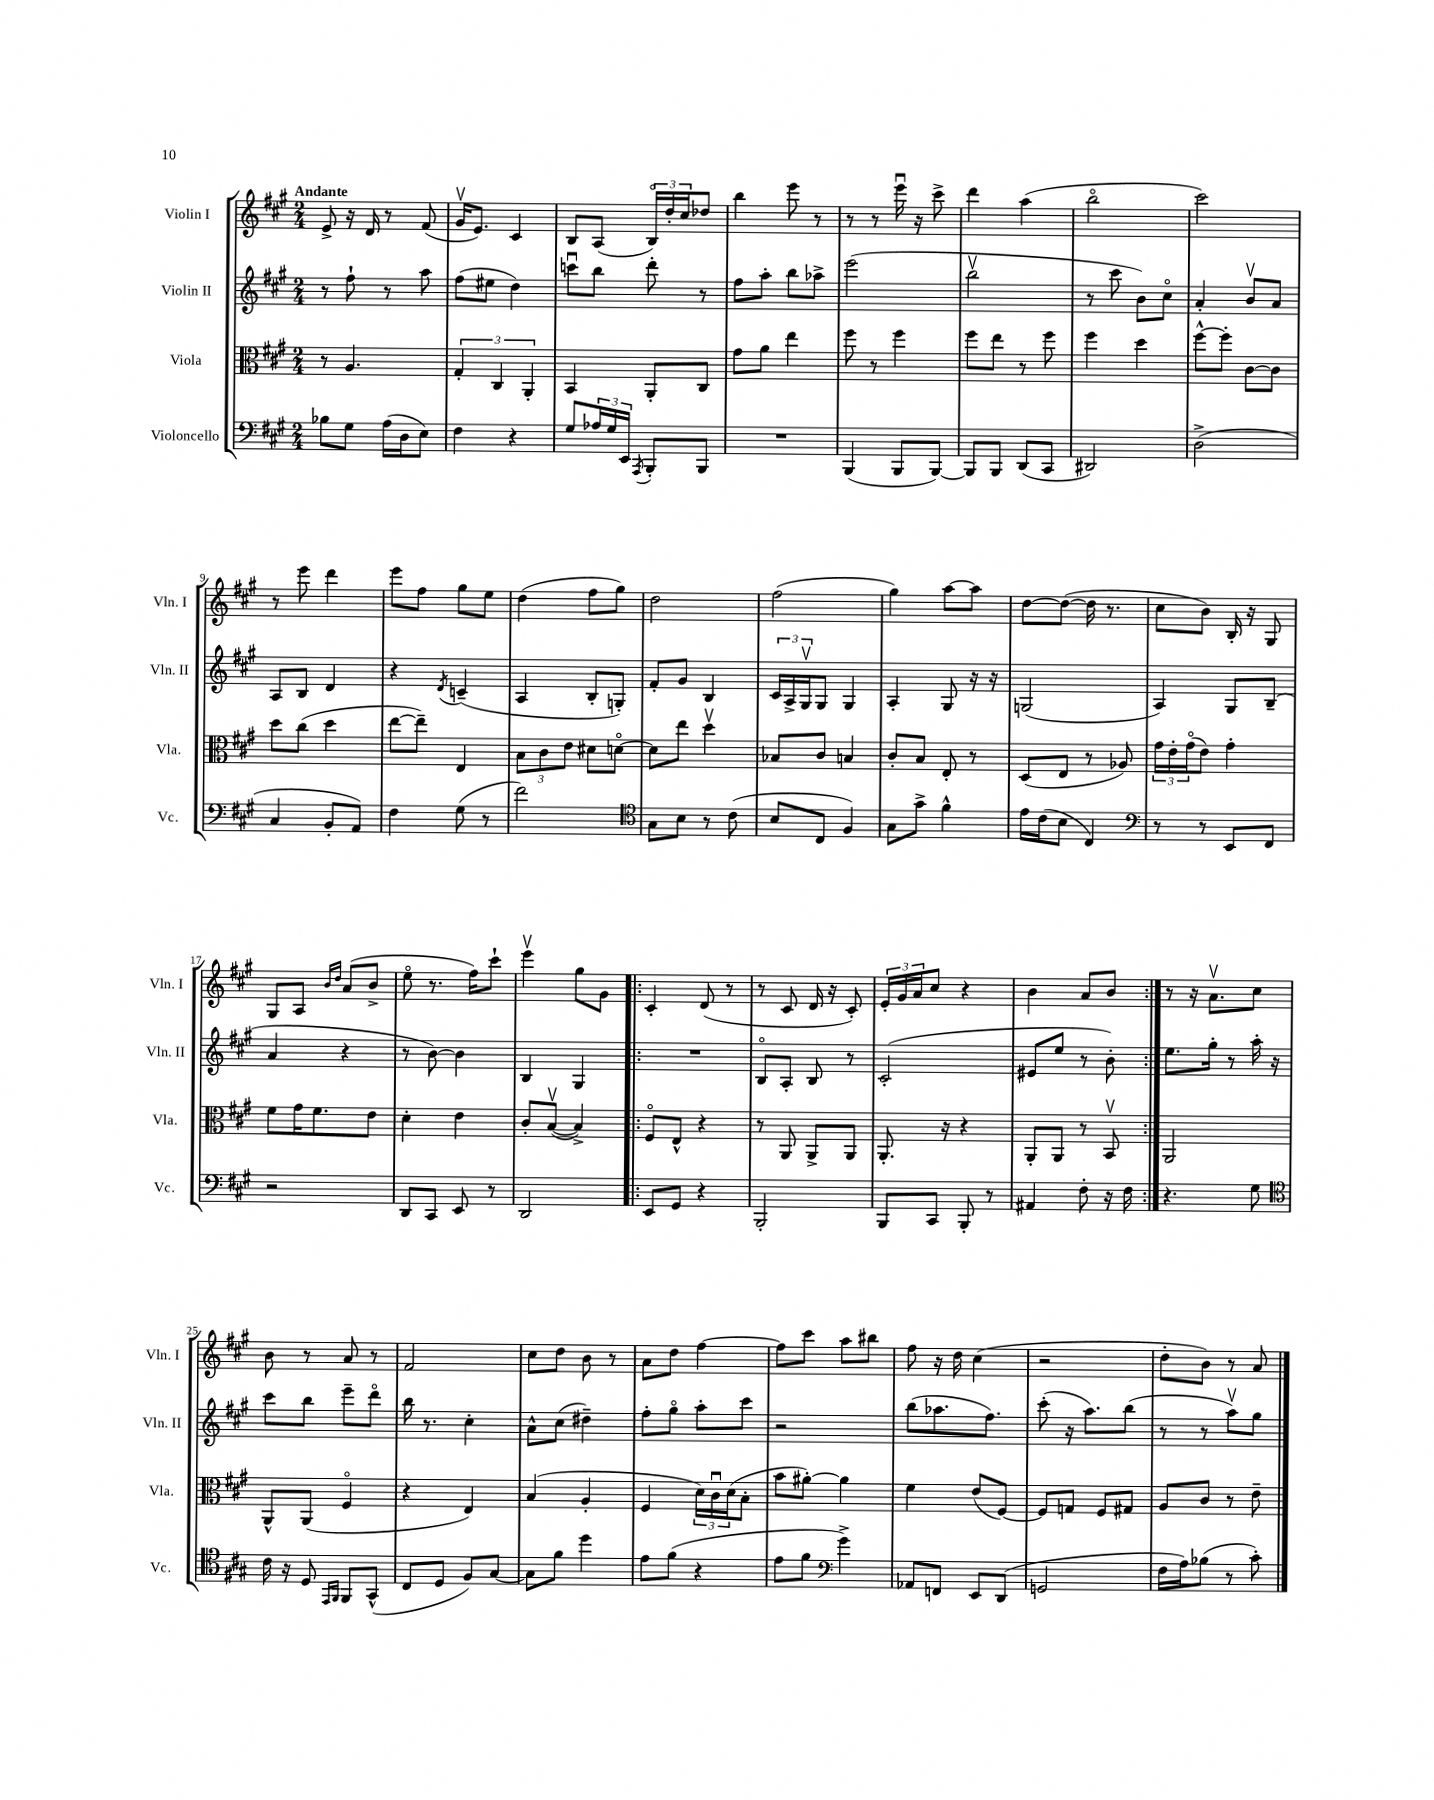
<<
\new StaffGroup <<
\new Staff = "s0" \with { instrumentName = "Violin I" shortInstrumentName = "Vln. I" } {
    \clef treble \key a \major \numericTimeSignature \time 2/4 \tempo "Andante"
    e'8-> r16 d'16 r8 fis'8( |
    gis'16\upbow e'8.) cis'4 |
    b8 a8( \tuplet 3/2 { b16\flageolet) d''16-. cis''16 } des''8 |
    b''4 e'''8 r8 |
    r8 r8 e'''16\downbow r16 cis'''8-> |
    d'''4 a''4( |
    b''2\flageolet |
    cis'''2) |
    r8 e'''8 d'''4 |
    e'''8 fis''8 gis''8 e''8 |
    d''4( fis''8 gis''8) |
    d''2 |
    fis''2( |
    gis''4) a''8~ a''8 |
    d''8~ d''8~( d''16 r8. |
    cis''8 b'8) b16-. r16 gis8 |
    gis8 a8 \grace { b'16 d''16 } a'8( b'8-> |
    e''8\flageolet r8. fis''16) cis'''8-! |
    e'''4\upbow gis''8 gis'8 |
    \repeat volta 2 { cis'4-. d'8( r8 |
    r8 cis'8 d'16 r16 cis'8-.) |
    \tuplet 3/2 { e'16-. gis'16 a'16 } cis''8 r4 |
    b'4 a'8 b'8 | }
    r8 r16 a'8.\upbow cis''8 |
    b'8 r8 a'8 r8 |
    fis'2 |
    cis''8 d''8 b'8 r8 |
    a'8 d''8 fis''4~ |
    fis''8 cis'''8 a''8 bis''8 |
    fis''8 r16 d''16 cis''4( |
    r2 |
    d''8-. b'8) r8 a'8 \bar "|." |
}
\new Staff = "s1" \with { instrumentName = "Violin II" shortInstrumentName = "Vln. II" } {
    \clef treble \key a \major \numericTimeSignature \time 2/4
    r8 fis''8-! r8 a''8 |
    fis''8( eis''8 d''4) |
    c'''8\downbow b''8 d'''8-. r8 |
    fis''8 a''8-. b''8 aes''8-> |
    e'''2( |
    b''2\upbow |
    r8 cis'''8 b'8) cis''8\flageolet |
    a'4-. b'8\upbow a'8 |
    a8 b8 d'4 |
    r4 \acciaccatura { d'8 } c'4--( |
    a4 b8-. g8-.) |
    fis'8-. gis'8 b4 |
    \tuplet 3/2 { cis'16 a16-> gis16\upbow } gis8 gis4 |
    a4-. gis8 r16 r16 |
    g2( |
    a4) gis8 b8--( |
    a'4 r4 |
    r8 b'8~) b'4 |
    b4 gis4 |
    \repeat volta 2 { R2 |
    b8\flageolet a8-. b8 r8 |
    cis'2-.( |
    eis'8 e''8 r8 b'8-.) | }
    e''8. gis''16-. r8 a''16-. r16 |
    cis'''8 b''8 e'''8-- d'''8\flageolet |
    b''16 r8. cis''4-. |
    a'8-^ cis''8( dis''4--) |
    fis''8-. gis''8\flageolet a''8-. cis'''8 |
    r2 |
    b''8( aes''8. fis''8.) |
    cis'''8-.( r16 a''8.) b''8( |
    r8 r8 a''8\upbow) gis''8 \bar "|." |
}
\new Staff = "s2" \with { instrumentName = "Viola" shortInstrumentName = "Vla." } {
    \clef alto \key a \major \numericTimeSignature \time 2/4
    r8 a4. |
    \tuplet 3/2 { gis4-. cis4 a,4-. } |
    b,4 a,8-. cis8 |
    gis'8 a'8 e''4 |
    fis''8 r8 fis''4 |
    fis''8 e''8 r8 fis''8 |
    fis''4 d''4 |
    fis''8~-^ fis''8-. cis'8~ cis'8 |
    d''8 cis''8( d''4 |
    e''8~ e''8--) e4 |
    \tuplet 3/2 { b8 cis'8 e'8 } dis'8 d'8~\flageolet |
    d'8 e''8 d''4\upbow |
    bes8 cis'8 b4 |
    cis'8-. b8 e8-. r8 |
    d8( e8 r8 aes8) |
    \tuplet 3/2 { gis'16 e'16-. gis'16\flageolet( } e'8) gis'4-. |
    fis'8 gis'16 fis'8. e'8 |
    d'4-. e'4 |
    cis'8-. b8~\upbow( b4->) |
    \repeat volta 2 { fis8\flageolet e8-^ r4 |
    r8 a,8 a,8-> a,8 |
    a,8.-. r16 r4 |
    a,8-. a,8 r8 b,8\upbow | }
    a,2 |
    a,8-^ a,8( fis4\flageolet |
    r4 e4) |
    b4( a4-. |
    fis4 \tuplet 3/2 { d'16) cis'16\downbow d'16( } b8-. |
    b'8 ais'8~-.) ais'4 |
    fis'4 e'8( fis8~) |
    fis8 g8 fis8 gis8 |
    a8 cis'8 r8 e'8-- \bar "|." |
}
\new Staff = "s3" \with { instrumentName = "Violoncello" shortInstrumentName = "Vc." } {
    \clef bass \key a \major \numericTimeSignature \time 2/4
    bes8 gis8 a16( d16 e8) |
    fis4 r4 |
    gis8 \tuplet 3/2 { aes16 gis16 e,16 } \acciaccatura { a,,8 } b,,8-. b,,8 |
    R2 |
    b,,4( b,,8 b,,8~) |
    b,,8 b,,8 d,8( cis,8 |
    dis,2) |
    d2->( |
    cis4 b,8-. a,8) |
    fis4 gis8( r8 |
    fis'2) |
    \clef tenor gis8 b8 r8 cis'8( |
    b8 cis8 fis4) |
    gis8 gis'8-> fis'4-^ |
    e'16 cis'16( b8 cis4) |
    \clef bass r8 r8 e,8 fis,8 |
    r2 |
    d,8 cis,8 e,8 r8 |
    d,2 |
    \repeat volta 2 { e,8 gis,8 r4 |
    b,,2-. |
    b,,8 cis,8 b,,8-. r8 |
    ais,4 fis8-. r16 fis16 | }
    r4. gis8 |
    \clef tenor cis'16 r16 d8 \grace { e,16 fis,16 } fis,8 gis,8-^( |
    cis8 d8 fis8) gis8~ |
    gis8 fis'8 d''4 |
    e'8 fis'8( r4 |
    e'8 fis'8 \clef bass gis'4->) |
    aes,8 f,8 e,8 d,8( |
    g,2 |
    fis16 a16) bes8( r8 cis'8-.) \bar "|." |
}
>>
>>
